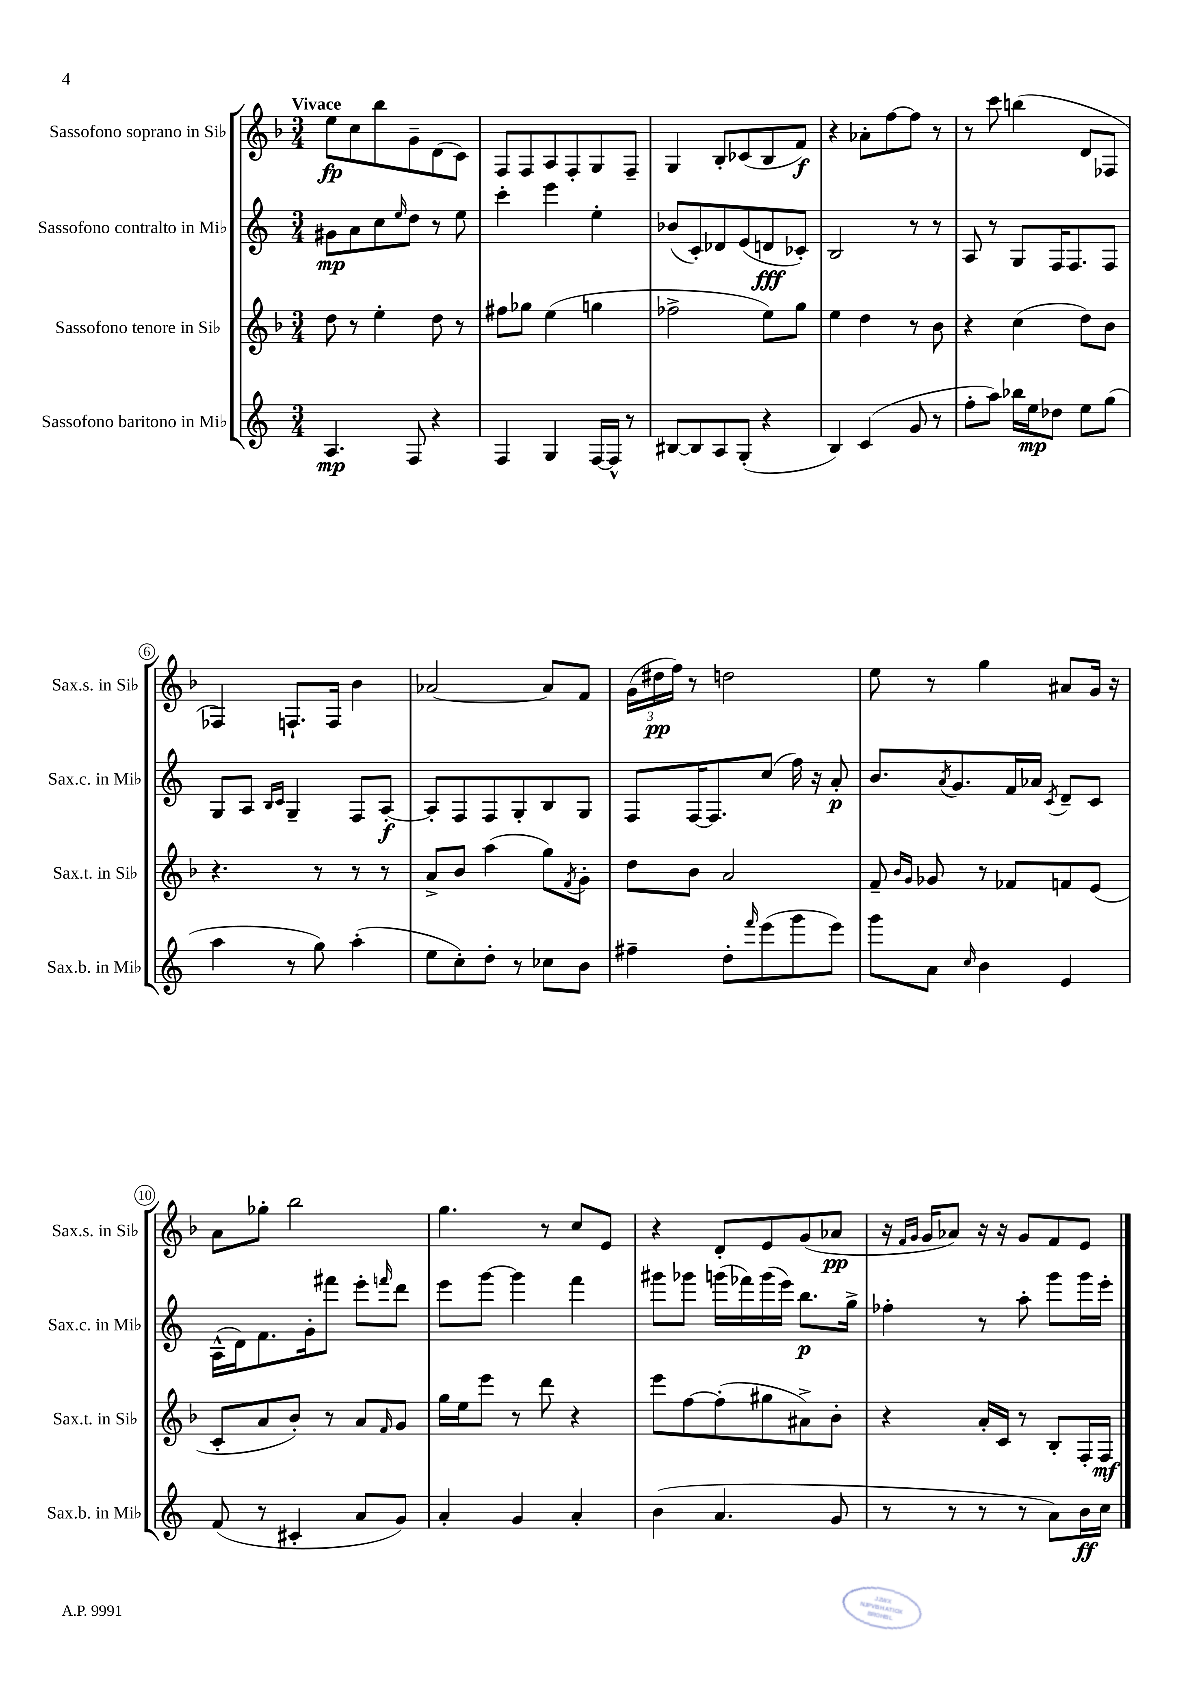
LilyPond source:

<<
\new StaffGroup <<
\new Staff = "s0" \with { instrumentName = "Sassofono soprano in Sib" shortInstrumentName = "Sax.s. in Sib" } {
    \clef treble \key f \major \numericTimeSignature \time 3/4 \tempo "Vivace"
    e''8\fp c''8 bes''8 g'8-- d'8( c'8) |
    f8 f8 a8 f8-. g8 f8-- |
    g4 bes8-. ces'8( bes8 f'8\f) |
    r4 aes'8-. f''8~ f''8 r8 |
    r8 c'''8 b''4( d'8 fes8 |
    fes4) f8.-! f16 bes'4 |
    aes'2~ aes'8 f'8 |
    \tuplet 3/2 { g'16( dis''16\pp f''16) } r8 d''2 |
    e''8 r8 g''4 ais'8 g'16 r16 |
    a'8 ges''8-. bes''2 |
    g''4. r8 c''8 e'8 |
    r4 d'8-. e'8 g'8( aes'8\pp |
    r16 \grace { f'16 g'16 } g'16 aes'8) r16 r16 g'8 f'8 e'8 \bar "|." |
}
\new Staff = "s1" \with { instrumentName = "Sassofono contralto in Mib" shortInstrumentName = "Sax.c. in Mib" } {
    \clef treble \key c \major \numericTimeSignature \time 3/4
    gis'8\mp a'8 c''8 \grace { e''16 } d''8 r8 e''8 |
    c'''4-. e'''4 e''4-. |
    bes'8( c'8-.) des'8 e'8( d'8\fff ces'8-.) |
    b2 r8 r8 |
    a8 r8 g8 f16 f8. f8 |
    g8 a8 \grace { b16 c'16 } g4-- f8 a8~-.\f |
    a8-. f8 f8 g8-. b8 g8 |
    f8 f16~ f8. c''8( f''16) r16 a'8-.\p |
    b'8. \acciaccatura { a'8 } g'8. f'16 aes'16 \acciaccatura { c'8 } d'8-- c'8 |
    a16-^( d'16) f'8. g'16-. fis'''8 e'''8-. \grace { f'''16 } d'''8 |
    e'''8 g'''8~ g'''4 f'''4 |
    gis'''8 ges'''8 g'''16( fes'''16) g'''16( e'''16) b''8.\p g''16-> |
    fes''4-. r8 a''8-. g'''8 g'''16 e'''16-. \bar "|." |
}
\new Staff = "s2" \with { instrumentName = "Sassofono tenore in Sib" shortInstrumentName = "Sax.t. in Sib" } {
    \clef treble \key f \major \numericTimeSignature \time 3/4
    d''8 r8 e''4-. d''8 r8 |
    fis''8 ges''8 e''4( g''4 |
    fes''2-> e''8) g''8 |
    e''4 d''4 r8 bes'8 |
    r4 c''4( d''8) bes'8 |
    r4. r8 r8 r8 |
    a'8-> bes'8 a''4( g''8) \acciaccatura { f'8 } g'8-. |
    d''8 bes'8 a'2 |
    f'8-- \grace { bes'16 g'16 } ges'8 r8 fes'8 f'8 e'8( |
    c'8-. a'8 bes'8-.) r8 a'8 \grace { f'16 } g'8 |
    g''16 e''16 e'''8 r8 d'''8 r4 |
    e'''8 f''8~ f''8-.( gis''8 ais'8->) bes'8-. |
    r4 a'16-. c'16 r8 bes8-. f16-. f16\mf \bar "|." |
}
\new Staff = "s3" \with { instrumentName = "Sassofono baritono in Mib" shortInstrumentName = "Sax.b. in Mib" } {
    \clef treble \key c \major \numericTimeSignature \time 3/4
    a4.\mp f8 r4 |
    f4 g4 f16~ f16-^ r8 |
    bis8~ bis8 a8 g8-.( r4 |
    b4) c'4( g'8 r8 |
    f''8-. a''8) bes''16 e''16\mp des''8 e''8 g''8( |
    a''4 r8 g''8) a''4-.( |
    e''8 c''8-.) d''8-. r8 ces''8 b'8 |
    fis''4-- d''8-. \grace { f'''16 } e'''8( g'''8 e'''8) |
    g'''8 a'8 \grace { c''16 } b'4 e'4 |
    f'8( r8 cis'4-. a'8 g'8) |
    a'4-. g'4 a'4-. |
    b'4( a'4. g'8 |
    r8 r8 r8 r8 a'8) b'16\ff c''16 \bar "|." |
}
>>
>>
\layout { \context { \Score \override BarNumber.stencil = #(make-stencil-circler 0.1 0.3 ly:text-interface::print) } }
